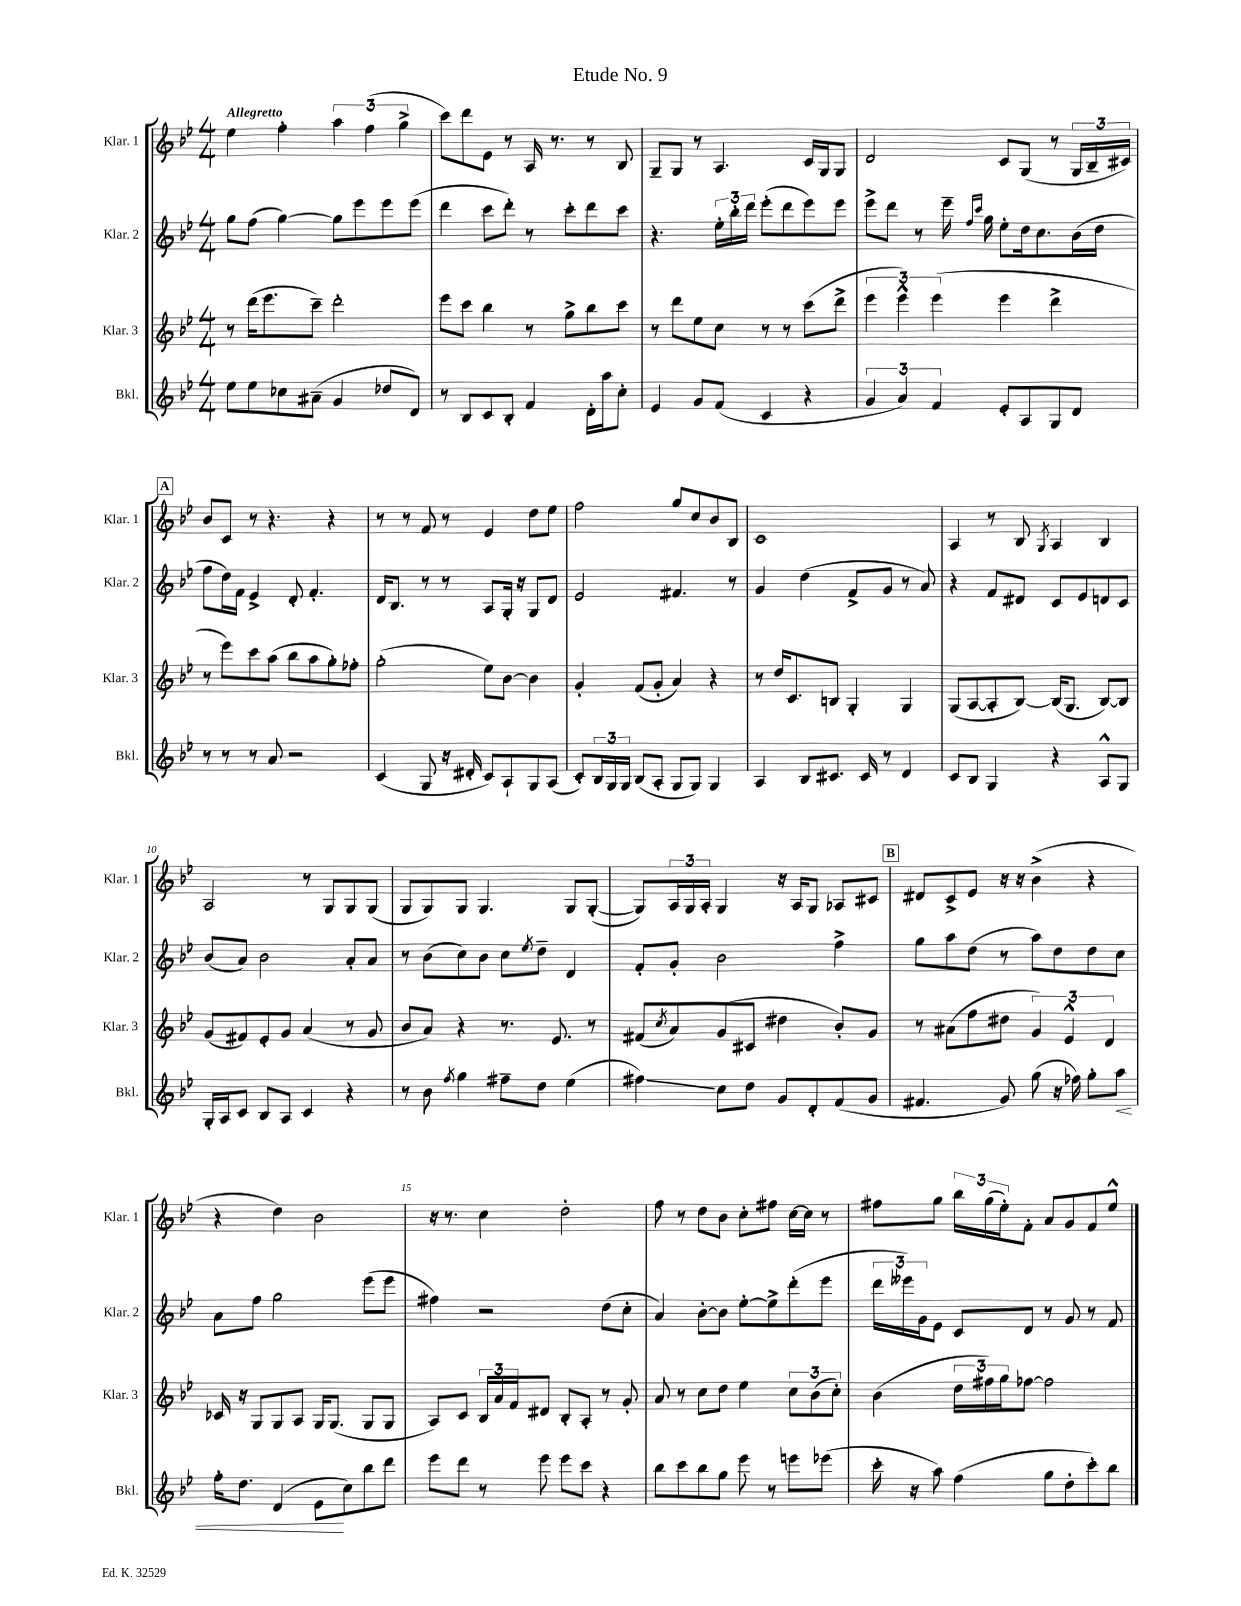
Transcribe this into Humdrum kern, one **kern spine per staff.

**kern	**kern	**kern	**kern
*staff4	*staff3	*staff2	*staff1
*clefG2	*clefG2	*clefG2	*clefG2
*k[b-e-]	*k[b-e-]	*k[b-e-]	*k[b-e-]
*M4/4	*M4/4	*M4/4	*M4/4
8ee-	8r	8gg	4ee-
8ee-	(16ddd	(8ff	.
.	8.eee-	.	.
8cc-	.	[4gg)	4ff'
(8a#~	8ccc~)	.	.
4g	2ddd'	8gg]	6aa
.	.	8eee-	.
.	.	.	(6ff
8dd-	.	8eee-	.
.	.	.	6gg^
8d)	.	(8eee-	.
=	=	=	=
8r	8eee-	4ddd	8ccc)
8B-	8ccc	.	8ddd
8c	4bb-	8ccc	8e-
8B-'	.	8ddd')	8r
4f	8r	8r	16A
.	.	.	8.r
.	8gg^	8ccc'	.
16d'	8bb-	8ddd	8r
16aa	.	.	.
8cc'	8ccc	8ccc	8B-
=	=	=	=
4e-	8r	4.r	8G~
.	8ddd	.	8G
8g	8ee-	.	8r
(8f	8cc	24ee-'	4.A
.	.	24bb-'	.
.	.	24ddd	.
4c	8r	(8eee-'	.
.	8r	8ddd	.
4r	(8ccc	8eee-)	16c
.	.	.	16G
.	8ddd^	8eee-	8G
=	=	=	=
6g	6eee-	8eee-^	2d
.	.	8ddd	.
6a)	6eee-^^)	.	.
.	.	8r	.
6f	(6eee-	.	.
.	.	16eee-~	.
.	.	16qqff	.
.	.	16qqccc	.
.	.	16gg	.
8e-'	4eee-	8ee-'	8c
8A	.	16dd	(8G
.	.	8.cc	.
8G	4ddd^	.	8r
8d	.	(16b-	24G
.	.	.	24B-~
.	.	16dd	.
.	.	.	24c#)
=	=	=	=
8r	8r	8ff	8b-
8r	8eee-)	16dd)	8c
.	.	16f	.
8r	8ccc	4e-^	8r
8a	(8aa	.	4.r
2r	8bb-	8d'	.
.	8aa	4.f'	.
.	8gg')	.	4r
.	8ff-'	.	.
=	=	=	=
(4c	(2gg'	16d	8r
.	.	8.B-	.
.	.	.	8r
8G	.	8r	8f
16r	.	8r	8r
16d#'	.	.	.
8c)	8ee-)	8A	4e-
8A`	[8b-	16G'	.
.	.	16r	.
8G	4b-]	8G	8dd
(8A	.	8d	8ee-
=	=	=	=
8c')	4g'	2e-	2ff
24B-	.	.	.
24G	.	.	.
24G	.	.	.
(8B-	(8f	.	.
8A'	8g'	.	.
8G	4a)	4.f#	8gg
8G)	.	.	8cc
4G	4r	.	8b-
.	.	8r	8B-
=	=	=	=
4A	8r	4g	1c
.	16dd	.	.
.	8.c	.	.
8B-	.	(4dd	.
8.c#	8B	.	.
.	4G'	8f^	.
16c#	.	.	.
8r	.	8g	.
4d	4G	8r	.
.	.	8a)	.
=	=	=	=
8c	(8G	4r	4A
8B-	[8A	.	.
4G	8A']	8f	8r
.	[8B-)	8d#	8B-
.	.	.	8qG
4r	(16B-]	8c	4A
.	8.G	.	.
.	.	8e-	.
8A^^	[8B-)	8d	4B-
8G	8B-]	8c	.
=	=	=	=
16G'	(8g	(8b-	2A
16A	.	.	.
8c	8f#)	8a)	.
8B-	8e-'	2b-	.
8A	8g	.	.
4c	(4a	.	8r
.	.	.	8G
4r	8r	8a'	8G
.	8g	8a	(8G
=	=	=	=
8r	8b-	8r	8G
8b-	8a)	(8b-	8G)
8qff	.	.	.
4gg	4r	8cc)	8G
.	.	8b-	4.G
8ff#~	8.r	8cc	.
.	.	8qee-	.
8dd	.	8dd~	.
.	8.e-	.	.
(4ee-	.	4d	8G
.	8r	.	([8G'
=	=	=	=
4ff#)	(8f#	8f'	8G])
.	8qcc	.	.
.	8a)	8g'	24A
.	.	.	24G
.	.	.	24A'
8cc	(8g	2b-	4G
8dd	8c#	.	.
8g	4dd#	.	16r
.	.	.	16A
8d'	.	.	8G
(8f	8b-')	4ff^	8A-
8g	8g	.	8c#
=	=	=	=
4.f#	8r	8gg	8d#
.	(8a#	8aa	8c^
.	8ff	(8dd	8e-
8g)	8dd#	8r	16r
.	.	.	16r
(8gg	6g)	8aa)	(4b-^
16r	.	8dd	.
.	6e-^^	.	.
16ff-)	.	.	.
8gg'	.	8dd	4r
.	6d	.	.
8aa	.	8cc	.
=	=	=	=
16ff'	16c-	8a	4r
8.dd	16r	.	.
.	8G	8ff	.
(4d	8G	2gg	4dd)
.	8A	.	.
8e-	16G	.	2b-
.	(8.G	.	.
8cc)	.	.	.
8bb-	8G	(8eee-	.
8ddd	8G	8eee-	.
=	=	=	=
8eee-	8A)	4ff#)	16r
.	.	.	8.r
8ddd	8c	.	.
8r	24B-	2r	4cc
.	24a	.	.
.	24f	.	.
8eee-	8d#	.	.
8eee-	8B-'	.	2dd'
8ccc	8A'	.	.
4r	8r	(8dd	.
.	8g'	8cc'	.
=	=	=	=
8bb-	8a	4a)	8ff
8ccc	8r	.	8r
8bb-	8cc	[8b-'	8dd
8gg	8dd	8b-]	8b-
8eee-	4ee-	[8ee-'	8cc'
8r	.	8ee-^]	8ff#
8eee	12cc	(8ddd'	[16cc
.	.	.	16cc]
.	(12b-	.	.
(8eee-	.	8eee-	8r
.	12cc')	.	.
=	=	=	=
16ccc'	(4b-	24ddd	8ff#
.	.	24eee--)	.
16r	.	.	.
.	.	24g	.
8aa)	.	8e-	8gg
(4ff	24dd	8c	24bb-
.	24ff#)	.	(24gg
.	24gg	.	24ee-')
.	[8ff-	8d	8f'
8gg	2ff-]	8r	8a
8dd'	.	8g	8g
8ccc')	.	8r	8f
8bb-	.	8f	8ee-^^
==	==	==	==
*-	*-	*-	*-
